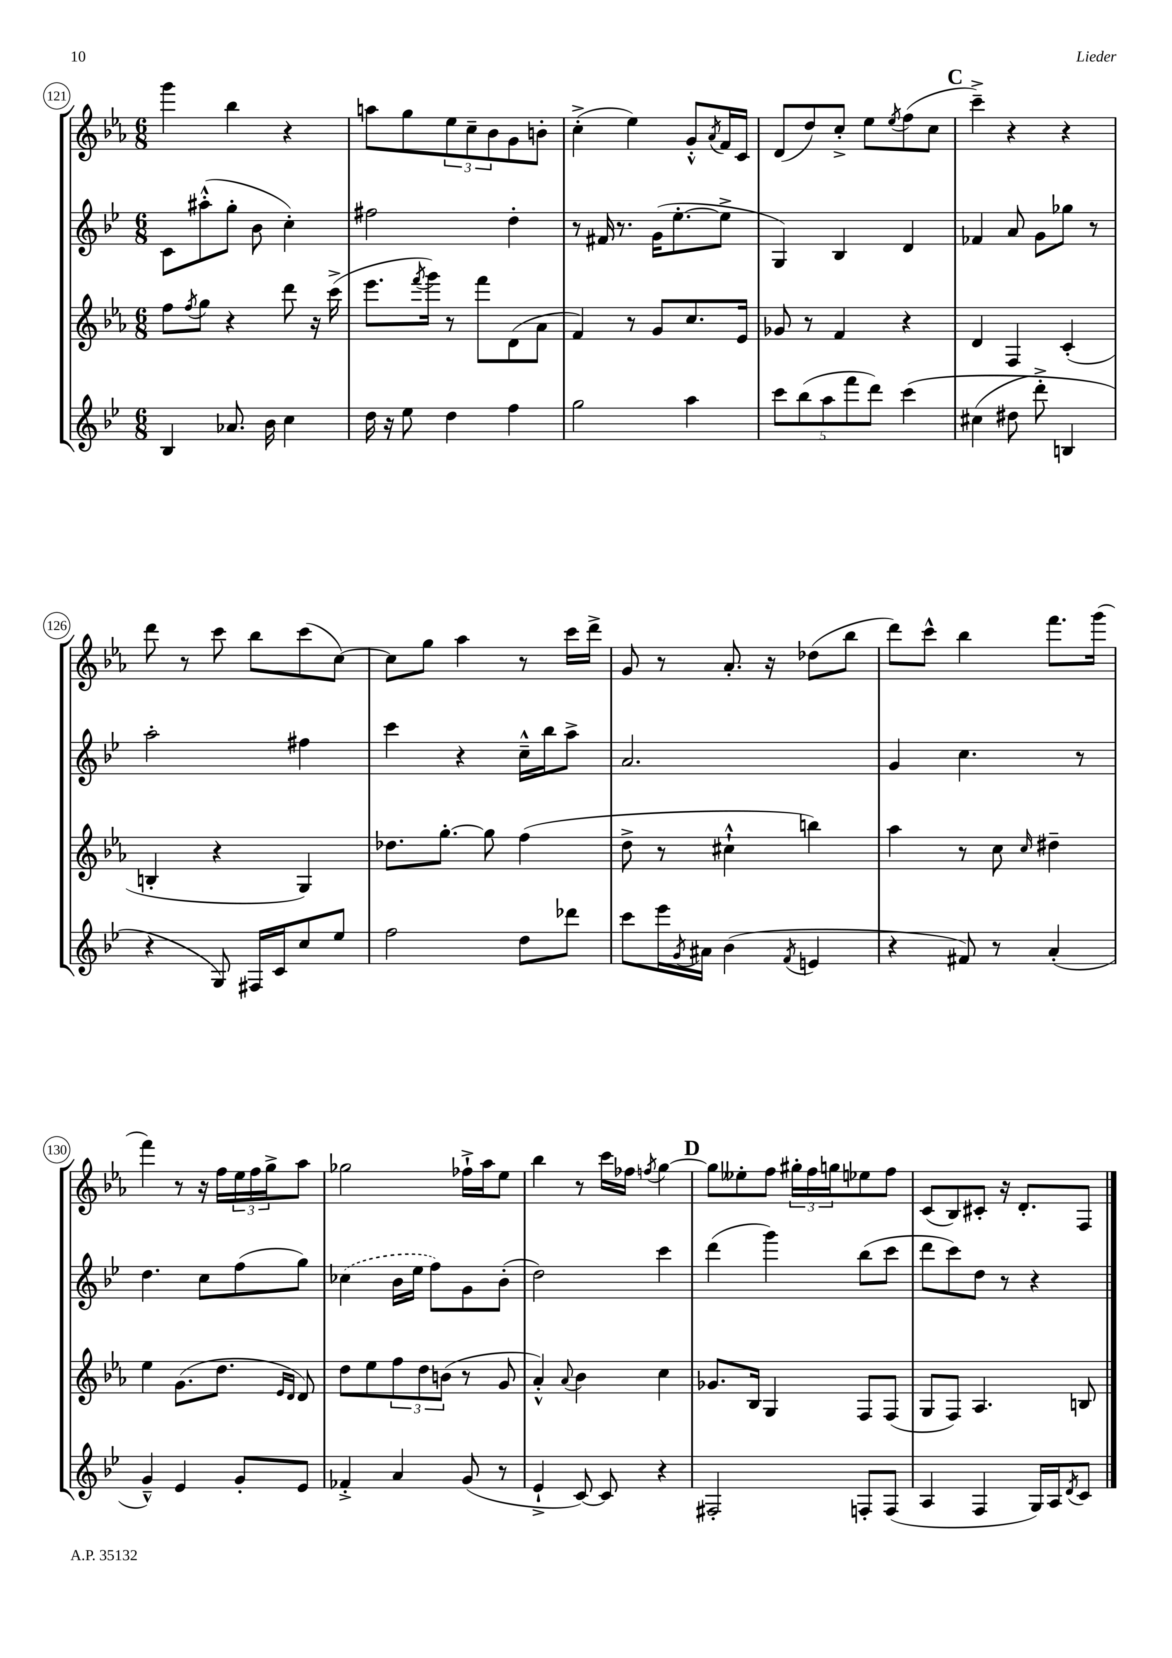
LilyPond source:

<<
\new StaffGroup <<
\new Staff = "s0" {
    \clef treble \key ees \major \numericTimeSignature \time 6/8
    g'''4 bes''4 r4 |
    a''8 g''8 \tuplet 3/2 { ees''8 c''8-- bes'8 } g'8 b'8-. |
    c''4-.->( ees''4) g'8-.-^ \acciaccatura { aes'8 } f'16 c'16 |
    d'8( d''8) c''8-.-> ees''8 \acciaccatura { ees''8 } f''8( c''8 |
    \mark \markup { \bold "C" } c'''4--->) r4 r4 |
    d'''8 r8 c'''8 bes''8 c'''8( c''8~) |
    c''8 g''8 aes''4 r8 c'''16 d'''16-> |
    g'8 r8 aes'8.-. r16 des''8( bes''8 |
    d'''8) c'''8-^ bes''4 f'''8. g'''16( |
    f'''4) r8 r16 f''16 \tuplet 3/2 { ees''16 f''16 g''16-> } aes''8 |
    ges''2 fes''16-!-> aes''16 ees''8 |
    bes''4 r8 c'''16 fes''16 \acciaccatura { f''8 } g''4~ |
    \mark \markup { \bold "D" } g''8 eeses''8-. f''8 \tuplet 3/2 { gis''16-. f''16 g''16 } ees''8 f''8 |
    c'8( bes8) cis'8-. r16 d'8.-. f8 \bar "|." |
}
\new Staff = "s1" {
    \clef treble \key bes \major \numericTimeSignature \time 6/8
    c'8 ais''8-.-^( g''8-. bes'8 c''4-.) |
    fis''2 d''4-. |
    r8 fis'16 r8. g'16( ees''8.~-. ees''8-> |
    g4) bes4 d'4 |
    \mark \markup { \bold "C" } fes'4 a'8 g'8 ges''8 r8 |
    a''2-. fis''4 |
    c'''4 r4 c''16---^ bes''16 a''8-> |
    a'2. |
    g'4 c''4. r8 |
    d''4. c''8 f''8( g''8) |
    \once \slurDashed ces''4( bes'16 ees''16 f''8) g'8 bes'8-.( |
    d''2) c'''4 |
    \mark \markup { \bold "D" } d'''4( g'''4) bes''8( c'''8 |
    d'''8 c'''8) d''8 r8 r4 \bar "|." |
}
\new Staff = "s2" {
    \clef treble \key ees \major \numericTimeSignature \time 6/8
    f''8 \acciaccatura { f''8 } g''8 r4 d'''8 r16 c'''16->( |
    ees'''8. \acciaccatura { f'''8 } g'''16) r8 f'''8 d'8( aes'8 |
    f'4) r8 g'8 c''8. ees'16 |
    ges'8 r8 f'4 r4 |
    \mark \markup { \bold "C" } d'4 f4 c'4-.( |
    b4-. r4 g4) |
    des''8. g''8.~-. g''8 f''4( |
    d''8-> r8 cis''4-!-^ b''4) |
    aes''4 r8 c''8 \grace { c''16 } dis''4-- |
    ees''4 g'8.( d''8. \grace { ees'16 d'16 } d'8) |
    d''8 ees''8 \tuplet 3/2 { f''8 d''8 b'8( } r8 g'8 |
    aes'4-.-^) \appoggiatura { aes'8 } bes'4 c''4 |
    \mark \markup { \bold "D" } ges'8. bes16 g4 f8 f8( |
    g8 f8) aes4. b8 \bar "|." |
}
\new Staff = "s3" {
    \clef treble \key bes \major \numericTimeSignature \time 6/8
    bes4 aes'8. bes'16 c''4 |
    d''16 r16 ees''8 d''4 f''4 |
    g''2 a''4 |
    \tuplet 5/4 { c'''8 bes''8( a''8 f'''8 d'''8) } c'''4\( |
    \mark \markup { \bold "C" } cis''4( dis''8 d'''8-.->) b4 |
    r4 g8\) fis16 c'16 c''8 ees''8 |
    f''2 d''8 des'''8 |
    c'''8 ees'''16 \acciaccatura { g'8 } ais'16 bes'4( \acciaccatura { f'8 } e'4 |
    r4 fis'8) r8 a'4-.( |
    g'4---^) ees'4 g'8-. ees'8 |
    fes'4-.-> a'4 g'8( r8 |
    ees'4-!-> c'8~) c'8 r4 |
    \mark \markup { \bold "D" } fis2-. f8-. f8( |
    a4 f4 g16) a16 \acciaccatura { d'8 } c'8 \bar "|." |
}
>>
>>
\layout { \context { \Score currentBarNumber = #121 \override BarNumber.stencil = #(make-stencil-circler 0.1 0.3 ly:text-interface::print) } }
